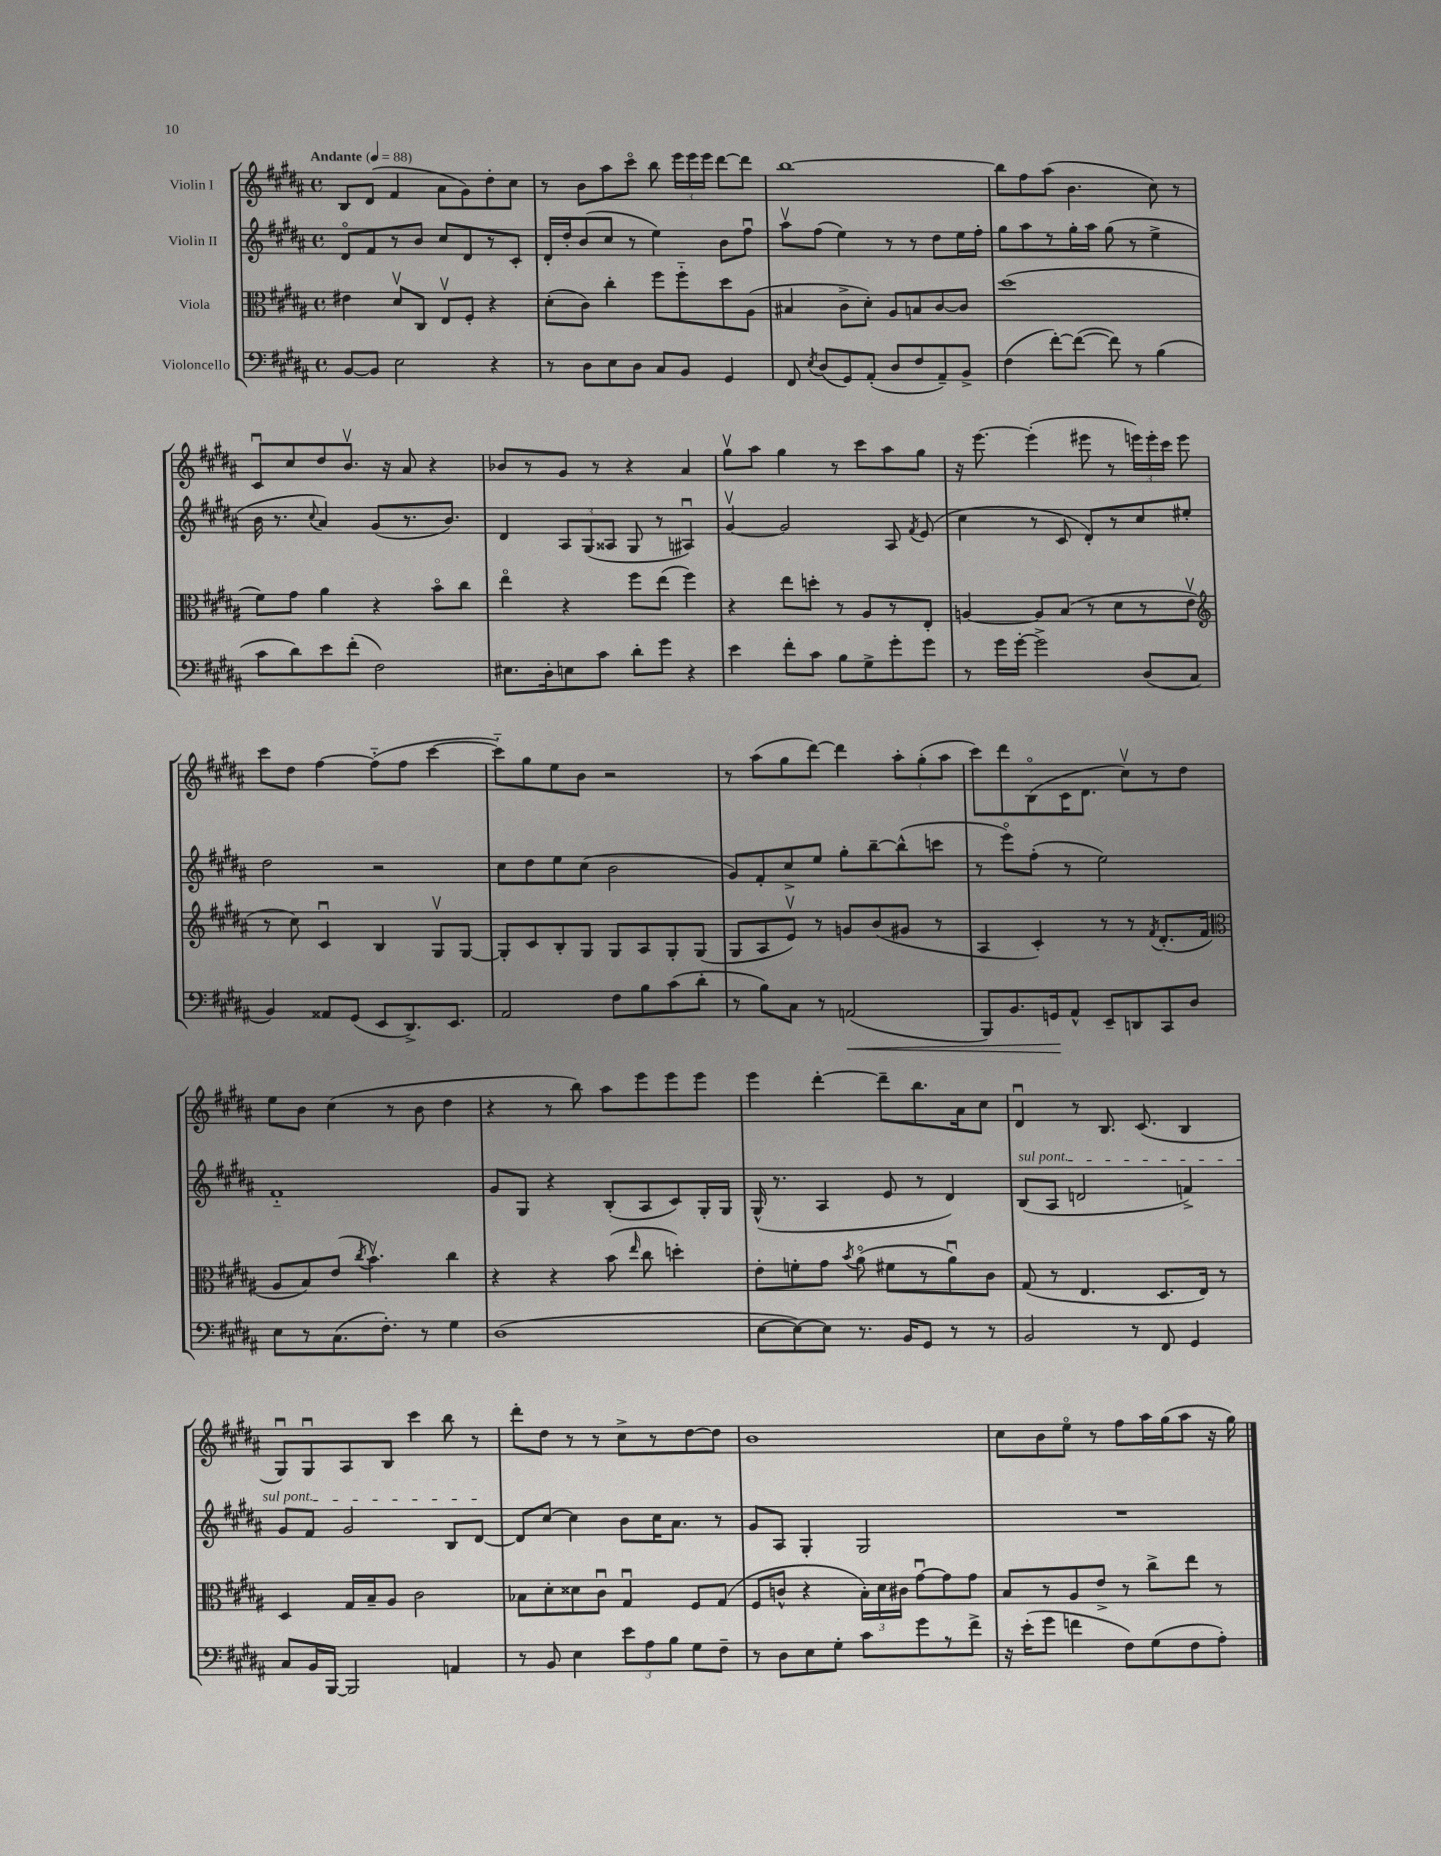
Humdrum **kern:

**kern	**dynam	**kern	**kern	**kern
*part4	*part4	*part3	*part2	*part1
*staff4	*staff4	*staff3	*staff2	*staff1
*I"Violoncello	*	*I"Viola	*I"Violin II	*I"Violin I
*clefF4	*	*clefC3	*clefG2	*clefG2
*k[f#c#g#d#a#]	*	*k[f#c#g#d#a#]	*k[f#c#g#d#a#]	*k[f#c#g#d#a#]
*M4/4	*	*M4/4	*M4/4	*M4/4
*met(c)	*	*met(c)	*met(c)	*met(c)
*MM88	*	*MM88	*MM88	*MM88
=1	=1	=1	=1	=1
!	!	!	!	!LO:TX:a:B:t=Andante
[8BB/L	.	4e#X\	8d#/L	8B/L
8BB/J]	.	.	8f#/	(8d#/J
2E\	.	8d#v/L	8r	4f#/
.	.	8C#/J	8b/J	.
.	.	8Ev/L	8cc#/L	8a#\L
.	.	8F#'/J	8d#/	8g#\)
4r	.	4r	8r	8dd#'\
.	.	.	8c#'/J	8cc#\J
=2	=2	=2	=2	=2
8r	.	(8d#'\L	16d#'/LL	8r
.	.	.	16dd#'/J	.
8D#\L	.	8c#\J)	(8b/	8b\L
8E\	.	4cc#'\	8cc#/J	8aa#\
8D#\J	.	.	8r	8ccc#\J
8C#/L	.	8ff#\L	4ee\)	8bb\
8BB/J	.	8ff#\	.	24eee\LL
.	.	.	.	24eee\
.	.	.	.	24eee\JJ
4GG#/	.	8dd#\	8b\L	[8ddd#\L
.	.	(8A#\J	8ff#u\J	8ddd#\J]
=3	=3	=3	=3	=3
8FF#/	.	4B#X/	8aa#v\L	[1bb
8qE/	.	.	.	.
(8D#/L	.	.	(8ff#\J	.
8GG#/)	.	8c#^\L	4ee\)	.
(8AA#'/J	.	8d#'\J)	.	.
8D#/L	.	8A#/L	8r	.
8F#/	.	8Bn/	8r	.
8AA#~/)	.	[8c#/	8dd#\L	.
8BB^/J	.	8c#/J]	16ee\L	.
.	.	.	16ff#'\JJ	.
=4	=4	=4	=4	=4
(4F#\	.	(1dd#	8gg#\L	8bb\L]
.	.	.	8aa#\	8ff#\
[8f#'\L)	.	.	8r	(8aa#\J
(8f#\J_	.	.	16gg#'\L	4.b\
.	.	.	16aa#\JJ	.
8f#\])	.	.	(8gg#\	.
8r	.	.	8r	.
(4B\	.	.	4ee^\	8cc#\)
.	.	.	.	8r
!!LO:LB:g=z
=5	=5	=5	=5	=5
8c#\L	.	8f#\L)	16b\	8c#u/L
.	.	.	8.r	.
8d#\)	.	8g#\J	.	8cc#/
.	.	.	8qqcc#/	.
8e\	.	4a#\	4a#/)	8dd#/
(8f#'\J	.	.	.	8.bv/J
2F#\)	.	4r	(8g#/L	.
.	.	.	.	16r
.	.	.	8.r	8a#/
.	.	8b\L	.	4r
.	.	.	8.b/J)	.
.	.	8cc#\J	.	.
=6	=6	=6	=6	=6
8.E#X\L	.	4ee\	4d#/	8b-X/L
.	.	.	.	8r
16D#'\k	.	.	.	.
8En\	.	4r	12A#/L	8g#/J
.	.	.	(12G#/	.
8c#\J	.	.	.	8r
.	.	.	12A##X/J	.
8d#'\L	.	8ff#\L	8G#/	4r
8g#\J	.	(8ee\J	8r	.
4r	.	4ff#\)	4A#Xu/)	4a#/
=7	=7	=7	=7	=7
4e\	.	4r	[4g#v/	8gg#v\L
.	.	.	.	8aa#\J
8f#'\L	.	8ee\L	2g#/]	4gg#\
8c#\J	.	8ddn'\J	.	.
8B\L	.	8r	.	8r
8G#^\	.	8A#/L	.	8ccc#\L
8g#'\	.	8r	8A#/	8aa#\
.	.	.	8qf#/	.
8g#\J	.	8E'/J	(8e/	8gg#\J
=8	=8	=8	=8	=8
8r	.	[4An/	4cc#\	16r
.	.	.	.	[8.eee\
16g#\LL	.	.	.	.
[16g#'\JJ	.	.	.	.
2g#^\]	.	8A/L]	8r	(4eee'\]
.	.	(8B/J	8c#/	.
.	.	8r	8d#'/L)	8eee#X\
.	.	8d#\L	8r	8r
(8D#/L	.	8r	8cc#/	24eeen\LL)
.	.	.	.	24eee'\
.	.	.	.	24ccc#\JJ
8C#/J	.	8ev\J	8ee#X'/J	8eee\
!!LO:LB:g=z
=9	=9	=9	=9	=9
*	*	*clefG2	*	*
4BB/)	.	8r	2dd#\	8ccc#\L
.	.	8cc#\)	.	8dd#\J
8AA##X/L	.	4c#u/	.	[4ff#\
(8GG#/J	.	.	.	.
8EE/L	.	4B/	2r	(8ff#\L]
8.DD#^/)	.	.	.	8ff#\J
.	.	8G#v/L	.	[4ccc#\
8.EE/J	.	.	.	.
.	.	[8G#/J	.	.
=10	=10	=10	=10	=10
2AA#/	.	8G#'/L]	8cc#\L	8ccc#\L])
.	.	8c#/	8dd#\	8gg#\
.	.	8B'/	8ee\	8ee\
.	.	8G#/J	(8cc#\J	8b\J
8F#\L	.	8G#/L	2b\	2r
8B\	.	8A#/	.	.
(8c#\	.	8G#'/	.	.
8d#'\J	.	(8G#/J	.	.
=11	=11	=11	=11	=11
8r	.	8G#/L	8g#/L)	8r
8B\L)	.	8A#/	8f#'/	(8aa#\L
8C#\J	.	8ev/J)	8cc#^/	8gg#\
8r	.	8r	8ee/J	[8ddd#\J)
!	!LO:HP:b	!	!	!
(2AAn/	<	8gn/L	8gg#'\L	4ddd#\]
.	.	(8b/	[8bb~\	.
.	.	8g#X/J	(8bb^^\]	12aa#'\L
.	.	.	.	(12gg#'\
.	.	8r	8cccn\J	.
.	.	.	.	12aa#\J
=12	=12	=12	=12	=12
8BBB/L)	.	4A#/	8r	8ccc#\L)
8.BB/	.	.	8eee\L)	8ddd#\
.	.	4c#'/)	(8ff#'\J	(8B\
16GGn/k	.	.	.	.
8AA#^^/J	[	.	8r	16c#\K
.	.	.	.	8.d#\J
8EE~/L	.	8r	2ee\)	.
8DDn/	.	8r	.	8cc#v\L)
.	.	8qf#/	.	.
8CC#/	.	(8.d#'/L	.	8r
8D#/J	.	.	.	8dd#\J
.	.	16f#/Jk	.	.
!!LO:LB:g=z
=13	=13	=13	=13	=13
*	*	*clefC3	*	*
8E\L	.	8A#/L	1f#	8ee\L
8r	.	8B/)	.	8b\J
(8.C#\	.	(8e/J	.	(4cc#\
.	.	8qcc#/	.	.
.	.	4.bv\)	.	.
8.F#'\J)	.	.	.	.
.	.	.	.	8r
8r	.	.	.	8b\
4G#\	.	4cc#\	.	4dd#\
=14	=14	=14	=14	=14
(1D#	.	4r	8g#/L	4r
.	.	.	8G#/J	.
.	.	4r	4r	8r
.	.	.	.	8bb\)
.	.	(8b\	(8B'/L	8aa#\L
.	.	16qqee/	.	.
.	.	8cc#\	8A#/	8eee\
.	.	4ddn'\)	8c#/)	8eee\
.	.	.	16G#'/L	8eee\J
.	.	.	16G#/JJ	.
=15	=15	=15	=15	=15
[8E\L	.	8e'\L	(16G#^^/	4eee\
.	.	.	8.r	.
8E\_)	.	8fn'\	.	.
8E\J]	.	8g#\J	4A#/	[4ddd#'\
.	.	8qb/	.	.
8.r	.	(8a#\	.	.
.	.	8f#X\L	8e/	8ddd#~\L]
16BB/KL	.	.	.	.
8GG#/J	.	8r	8r	8.bb\
8r	.	8a#u\)	4d#/)	.
.	.	.	.	16a#\k
8r	.	8c#\J	.	8cc#\J
=16	=16	=16	=16	=16
!	!	!	!LO:TX:a:i:t=sul pont.	!
2BB/	.	(8G#/	(8B/L	4d#u/
.	.	8r	8A#/J	.
.	.	4.E/	2dn/	8r
.	.	.	.	8.B/
8r	.	.	.	.
.	.	.	.	(8.c#/
8FF#/	.	8.D#/L	.	.
4GG#/	.	.	4fn^/)	4B/
.	.	16E/Jk)	.	.
.	.	8r	.	.
!!LO:LB:g=z
=17	=17	=17	=17	=17
8C#/L	.	4D#/	8g#/L	8G#u/L)
16BB/L	.	.	8f#/J	8G#u/
[16BBB/JJ	.	.	.	.
2BBB/]	.	16G#/LL	2g#/	8A#/
.	.	16B~/J	.	.
.	.	8A#/J	.	8B/J
.	.	2c#\	.	4ccc#\
4AAn/	.	.	8B/L	8bb\
.	.	.	[8d#/J	8r
=18	=18	=18	=18	=18
8r	.	8B-X\L	8d#/L]	8ddd#'\L
8BB/	.	8d#'\	[8cc#/J	8dd#\J
4E\	.	8d##X\	4cc#\]	8r
.	.	8c#u\J	.	8r
12e\L	.	4G#u/	8b\L	8cc#^\L
12A#\	.	.	.	.
.	.	.	16cc#\K	8r
12B\J	.	.	.	.
.	.	.	8.a#\J	.
8G#\L	.	8F#/L	.	[8dd#\
8F#~\J	.	(8G#/J	8r	8dd#\J]
=19	=19	=19	=19	=19
8r	.	8F#/L	8g#/L	1b
8D#\L	.	8cn^^/J	8A#/J	.
8E\	.	4r	4G#'/	.
8G#'\J	.	.	.	.
8c#\L	.	24B'\LL)	2G#/	.
.	.	24d#\	.	.
.	.	24c#X\JJ	.	.
8g#\	.	[8g#u\L	.	.
8r	.	8g#\]	.	.
8f#^\J	.	8g#\J	.	.
=20	=20	=20	=20	=20
16r	.	8B/L	1r	8cc#\L
(16e'\KL	.	.	.	.
8g#\J	.	8r	.	8b\
4fn\	.	8A#/	.	8ee\J
.	.	8e^/J	.	8r
8F#\L)	.	8r	.	8ff#\L
(8G#\	.	8cc#^\L	.	16aa#\L
.	.	.	.	(16gg#\J
8F#\	.	8ee\J	.	8aa#\J
8A#'\J)	.	8r	.	16r
.	.	.	.	16gg#\)
==	==	==	==	==
*-	*-	*-	*-	*-
